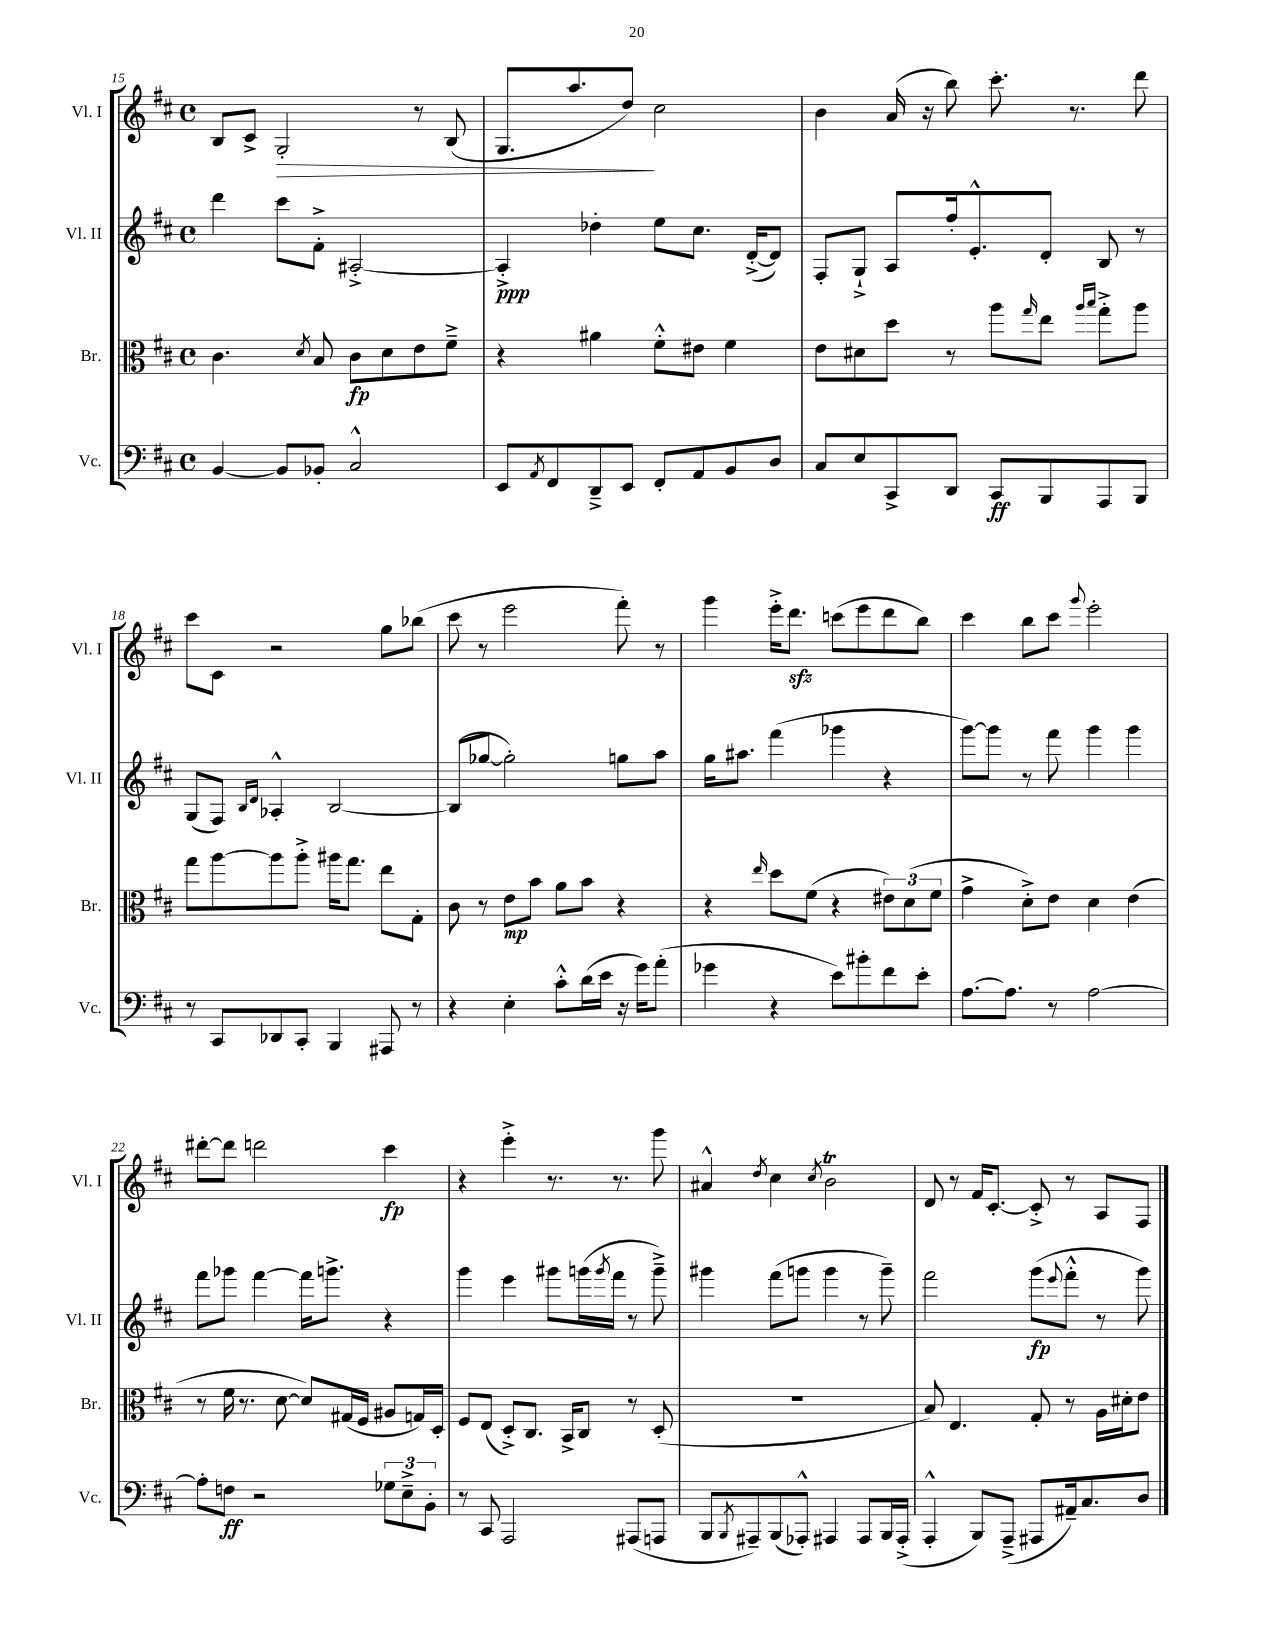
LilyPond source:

<<
\new StaffGroup <<
\new Staff = "s0" \with { instrumentName = "Vl. I" shortInstrumentName = "Vl. I" } {
    \clef treble \key d \major \defaultTimeSignature \time 4/4
    b8 cis'8-> g2-.\> r8 b8( |
    g8. a''8. d''8\!) cis''2 |
    b'4 a'16( r16 b''8) cis'''8.-. r8. d'''8 |
    cis'''8 cis'8 r2 g''8 bes''8( |
    cis'''8 r8 e'''2 fis'''8-.) r8 |
    g'''4 e'''16-.-> d'''8.\sfz c'''8( e'''8 d'''8 b''8) |
    cis'''4 b''8 cis'''8 \appoggiatura { g'''8 } e'''2-. |
    dis'''8~-. dis'''8 d'''2 cis'''4\fp |
    r4 e'''4-.-> r8. r8. g'''8 |
    ais'4-^ \acciaccatura { d''8 } cis''4 \acciaccatura { cis''8 } b'2\trill |
    d'8 r8 fis'16 cis'8.~-. cis'8-.-> r8 a8 fis8 \bar "|." |
}
\new Staff = "s1" \with { instrumentName = "Vl. II" shortInstrumentName = "Vl. II" } {
    \clef treble \key d \major \defaultTimeSignature \time 4/4
    d'''4 cis'''8 fis'8-.-> ais2~-.-> |
    ais4-.->\ppp des''4-. e''8 cis''8. d'16~-.->( d'8) |
    fis8-. g8-!-> a8 fis''16-. e'8.-.-^ d'8-. b8 r8 |
    g8( fis8) \grace { b16 d'16 } aes4-.-^ b2~ |
    b8( ges''8~ ges''2-.) g''8 a''8 |
    g''16 ais''8. fis'''4( ges'''4 r4 |
    g'''8~) g'''8 r8 fis'''8 g'''4 g'''4 |
    fis'''8 ges'''8 fis'''4~ fis'''16 g'''8.-> r4 |
    g'''4 e'''4 gis'''8 g'''16( \acciaccatura { g'''8 } fis'''16 r8 g'''8--->) |
    gis'''4 fis'''8( g'''8 g'''4 r8 g'''8--) |
    fis'''2 g'''8\fp( \appoggiatura { e'''8 } fis'''8-.-^ r8 g'''8) \bar "|." |
}
\new Staff = "s2" \with { instrumentName = "Br." shortInstrumentName = "Br." } {
    \clef alto \key d \major \defaultTimeSignature \time 4/4
    cis'4. \acciaccatura { d'8 } b8 cis'8\fp d'8 e'8 fis'8---> |
    r4 ais'4 fis'8-.-^ eis'8 fis'4 |
    e'8 dis'8 d''8 r8 a''8 \grace { g''16 } e''8 \grace { a''16 b''16 } g''8-.-> a''8 |
    g''8 a''8~ a''8 a''8-.-> ais''16 g''8. e''8 g8-. |
    cis'8 r8 e'8\mp b'8 a'8 b'8 r4 |
    r4 \grace { e''16 } d''8 fis'8( r4 \tuplet 3/2 { eis'8) d'8( fis'8 } |
    g'4-> d'8-.->) e'8 d'4 e'4( |
    r8 fis'16 r8. d'8~ d'8) gis16( fis16 ais8 g16) d16-. |
    fis8 e8( d8-.->) cis8. b,16-> cis8 r8 d8-.( |
    R1 |
    b8) e4. g8-. r8 a16 dis'16-. e'8 \bar "|." |
}
\new Staff = "s3" \with { instrumentName = "Vc." shortInstrumentName = "Vc." } {
    \clef bass \key d \major \defaultTimeSignature \time 4/4
    b,4~ b,8 bes,8-. cis2-^ |
    e,8 \acciaccatura { a,8 } fis,8 d,8---> e,8 fis,8-. a,8 b,8 d8 |
    cis8 e8 cis,8-> d,8 cis,8\ff b,,8 a,,8 b,,8 |
    r8 cis,8 des,8 cis,8-. b,,4 ais,,8 r8 |
    r4 e4-. cis'8-.-^ d'16( e'16 r16 g'16) a'8-.( |
    ges'4 r4 e'8) bis'8-. fis'8 e'8-. |
    a8.~ a8. r8 a2~ |
    a8-. f8\ff r2 \tuplet 3/2 { ges8 e8---> b,8-. } |
    r8 cis,8 a,,2 ais,,8( a,,8 |
    b,,8 \acciaccatura { b,,8 } ais,,8--) b,,8( aes,,8-.-^) ais,,4 ais,,8 b,,16 ais,,16-.->( |
    a,,4-.-^ b,,8) a,,8--->( ais,,8 ais,16--) cis8. d8 \bar "|." |
}
>>
>>
\layout { \context { \Score currentBarNumber = #15 } }
